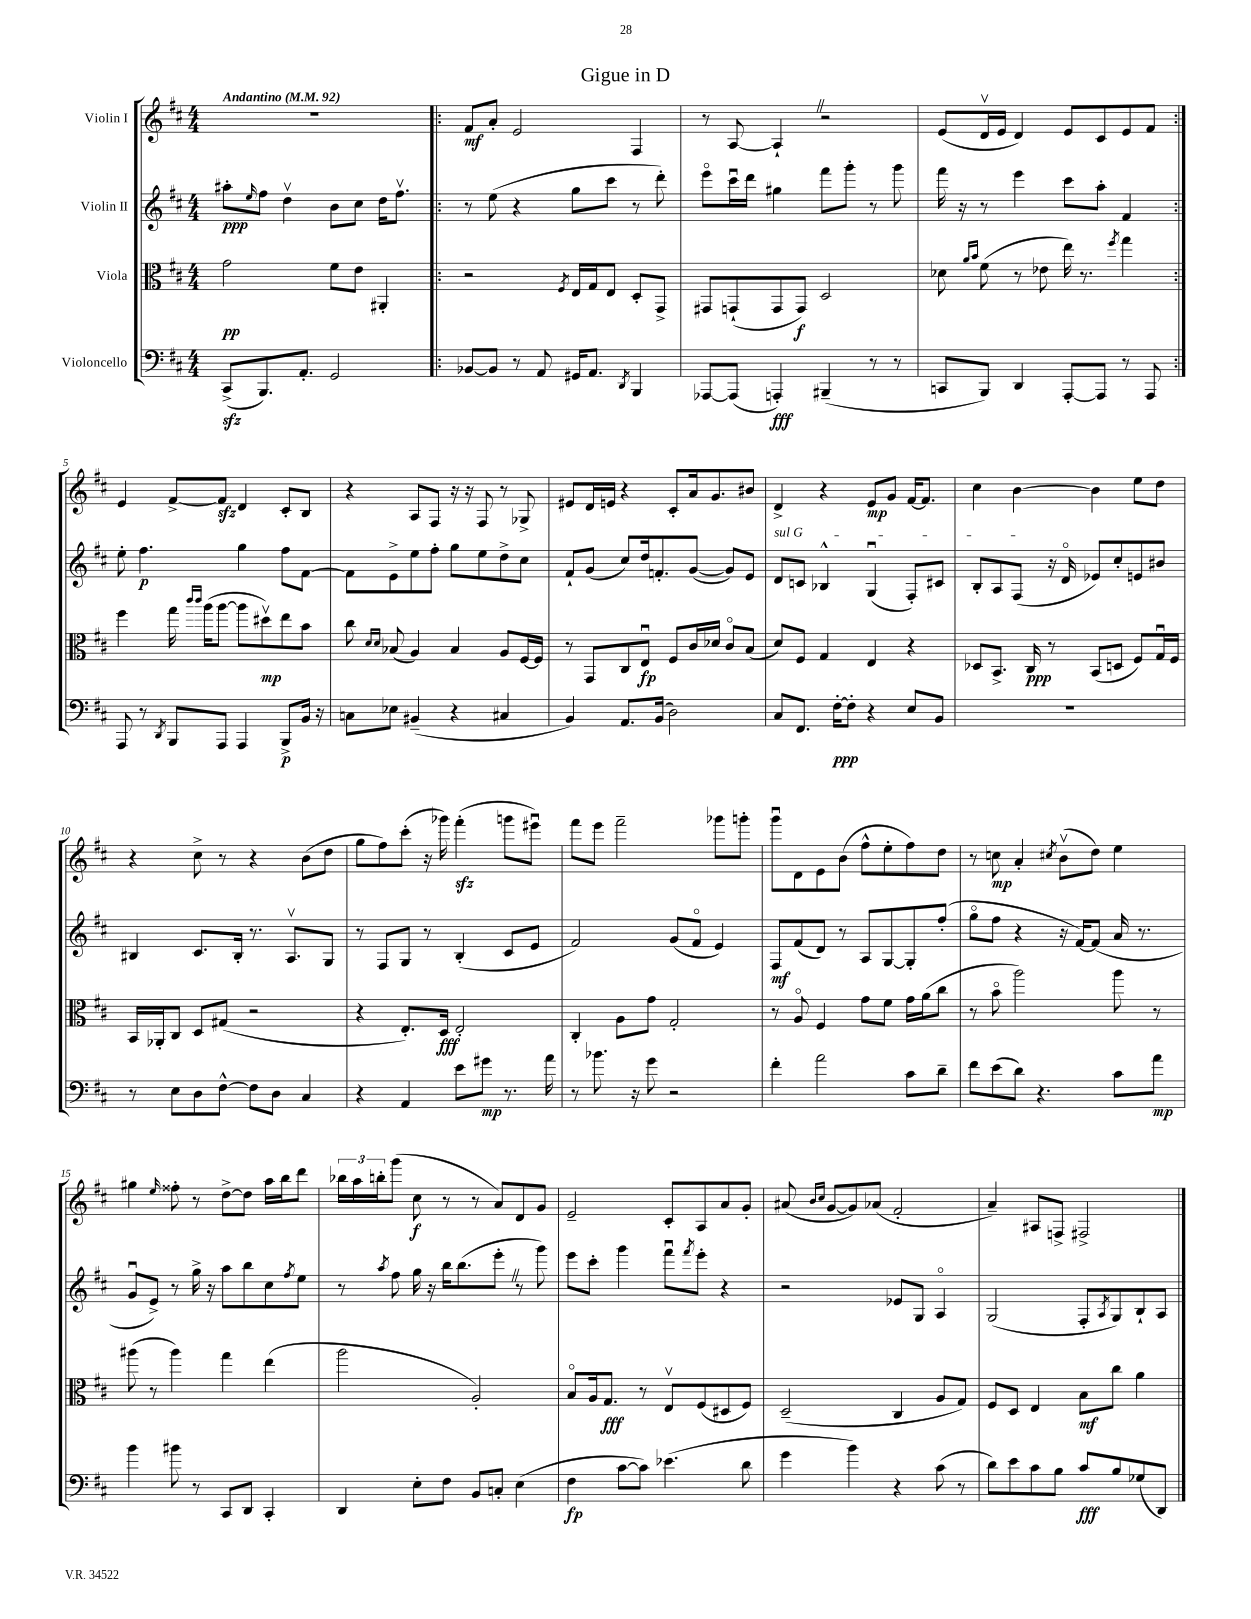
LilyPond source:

\header { title = "Gigue in D" }
<<
\new StaffGroup <<
\new Staff = "s0" \with { instrumentName = "Violin I" } {
    \clef treble \key d \major \numericTimeSignature \time 4/4 \tempo "Andantino" 4 = 92
    R1 |
    \repeat volta 2 { fis'8\mf a'8-. e'2 fis4 |
    r8 a8~ a4-! \once \override BreathingSign.text = \markup { \musicglyph "scripts.caesura.straight" } \breathe r2 |
    e'8( d'16\upbow e'16 d'4) e'8 cis'8 e'8 fis'8 | }
    e'4 fis'8~-> fis'8\sfz d'4 cis'8-. b8 |
    r4 a8 fis8 r16 r16 fis8 r8 ges8-> |
    eis'8 d'16 e'16 r4 cis'8-. a'16 g'8. bis'8 |
    d'4-> r4 e'8\mp g'8 fis'16~ fis'8. |
    cis''4 b'4~ b'4 e''8 d''8 |
    r4 cis''8-> r8 r4 b'8( d''8 |
    g''8 fis''8) cis'''8-.( r16 ges'''16) fis'''4-.\sfz( g'''8 eis'''8\downbow) |
    fis'''8 e'''8 fis'''2-- ges'''8 g'''8-. |
    g'''8\downbow d'8 e'8 b'8( fis''8-^ e''8-. fis''8) d''8 |
    r8 c''8\mp a'4-. \acciaccatura { cis''8 } b'8\upbow( d''8) e''4 |
    gis''4 \grace { e''16 } fisis''8-. r8 d''8~-> d''8 a''16 b''16 d'''8 |
    \tuplet 3/2 { bes''16 a''16 b''16-. } g'''8( cis''8\f r8 r8 a'8) d'8 g'8 |
    e'2-- cis'8-. a8 a'8 g'8-. |
    ais'8( \grace { b'16 cis''16 } g'8~ g'8) aes'8( fis'2-. |
    a'4--) ais8 f8-> fis2-> \bar "|." |
}
\new Staff = "s1" \with { instrumentName = "Violin II" } {
    \clef treble \key d \major \numericTimeSignature \time 4/4
    ais''8-.\ppp \grace { e''16 } fis''8 d''4\upbow b'8 cis''8 d''16 fis''8.\upbow |
    \repeat volta 2 { r8 e''8( r4 g''8 cis'''8 r8 d'''8-.) |
    e'''8\flageolet cis'''16\downbow d'''16 gis''4 fis'''8 g'''8-. r8 g'''8 |
    fis'''16 r16 r8 e'''4 cis'''8 a''8-. fis'4 | }
    e''8-. fis''4.\p g''4 fis''8 fis'8~ |
    fis'8 e'8-> e''8 fis''8-. g''8 e''8 d''8-> cis''8 |
    fis'8-! g'8( cis''8) d''16 f'8.-. g'8~( g'8) e'8 |
    \once \override TextSpanner.bound-details.left.text = \markup { \italic "sul G" } d'8\startTextSpan c'8 bes4-^ g4\downbow( fis8-.) cis'8 |
    b8-. a8 fis8\stopTextSpan( r16 d'16\flageolet ees'8) cis''8-. e'8 bis'8 |
    bis4 cis'8. bis16-. r8. a8.\upbow g8 |
    r8 fis8 g8 r8 b4-.( cis'8 e'8 |
    fis'2) g'8( fis'8\flageolet e'4) |
    fis8\mf fis'8( d'8) r8 a8 g8~ g8-. fis''8-.( |
    g''8\flageolet fis''8 r4 r16 fis'16~) fis'8( a'16 r8. |
    g'8\downbow e'8->) r8 g''16-> r16 a''8 b''8 cis''8 \acciaccatura { fis''8 } e''8 |
    r8 \acciaccatura { a''8 } fis''8 g''16 r16 b''16 b''8.( e'''8-. \once \override BreathingSign.text = \markup { \musicglyph "scripts.caesura.straight" } \breathe r8 g'''8) |
    e'''8 cis'''8-. g'''4 fis'''8\downbow \acciaccatura { fis'''8 } e'''8-. r4 |
    r2 ees'8 g8 a4\flageolet |
    g2( fis8-. \acciaccatura { a8 } g8) b8-! a8 \bar "|." |
}
\new Staff = "s2" \with { instrumentName = "Viola" } {
    \clef alto \key d \major \numericTimeSignature \time 4/4
    g'2\pp fis'8 e'8 ais,4-. |
    \repeat volta 2 { r2 \acciaccatura { fis8 } e16 g16 e8 d8-. g,8-> |
    gis,8 g,8-!( g,8 g,8\f) d2 |
    des'8 \grace { a'16 b'16 } fis'8( r8 ees'8 e''16) r8. \acciaccatura { fis''8 } g''4 | }
    fis''4 g''16 \grace { cis'''16 cis'''16 } a''16( a''8~ a''8 dis''8\upbow\mp) e''8 b'8 |
    cis''8 \grace { d'16 d'16 } bes8( a4) bes4 a8 fis16~ fis16 |
    r8 g,8 cis8 e8\downbow\fp fis8 cis'16 des'16 cis'8\flageolet b8( |
    d'8) fis8 g4 e4 r4 |
    des8 b,8.-> cis16\ppp r8 b,8( d8 fis8) g16\downbow fis16 |
    b,16 aes,16-. cis8 d8 gis8( r2 |
    r4 e8.-.) d16\fff e2-. |
    cis4-. a8 g'8 g2-. |
    r8 a8\flageolet fis4 g'8 fis'8 g'16 a'16( cis''8 |
    r8 b'8\flageolet a''2) a''8 r8 |
    ais''8( r8 ais''4) g''4 e''4( |
    a''2 a2-.) |
    b8\flageolet a16 g8.\fff r8 e8\upbow fis8( dis8 fis8) |
    d2--( cis4 a8 g8) |
    fis8 d8 e4 b8\mf cis''8 a'4 \bar "|." |
}
\new Staff = "s3" \with { instrumentName = "Violoncello" } {
    \clef bass \key d \major \numericTimeSignature \time 4/4
    cis,8->\sfz( b,,8.) a,8.-. g,2 |
    \repeat volta 2 { bes,8~ bes,8 r8 a,8 gis,16 a,8. \acciaccatura { d,8 } b,,4 |
    aes,,8~ aes,,8( a,,4-.\fff) bis,,4--( r8 r8 |
    c,8 b,,8) d,4 a,,8~-. a,,8 r8 a,,8 | }
    a,,8 r8 \acciaccatura { d,8 } b,,8 a,,8 a,,4 b,,8->\p b,16 r16 |
    c8 ees8 bis,4--( r4 cis4 |
    b,4) a,8. b,16( d2) |
    cis8 fis,8. fis16~-.\ppp fis8-. r4 e8 b,8 |
    R1 |
    r8 e8 d8 fis8~-^ fis8 d8 cis4 |
    r4 a,4 e'8 gis'8\mp r8. a'16 |
    r8 bes'8. r16 g'8 r2 |
    fis'4-. a'2 cis'8 d'8-- |
    fis'8 e'8( d'8) r4. cis'8 a'8\mp |
    b'4 bis'8 r8 cis,8 d,8 cis,4-. |
    d,4 e8-. fis8 b,8 c8-. e4( |
    fis4\fp cis'8~ cis'8) ees'4.( d'8 |
    g'4 b'4) r4 cis'8( r8 |
    d'8) e'8 cis'8 b8 cis'8\fff b8 ges8( d,8) \bar "|." |
}
>>
>>
